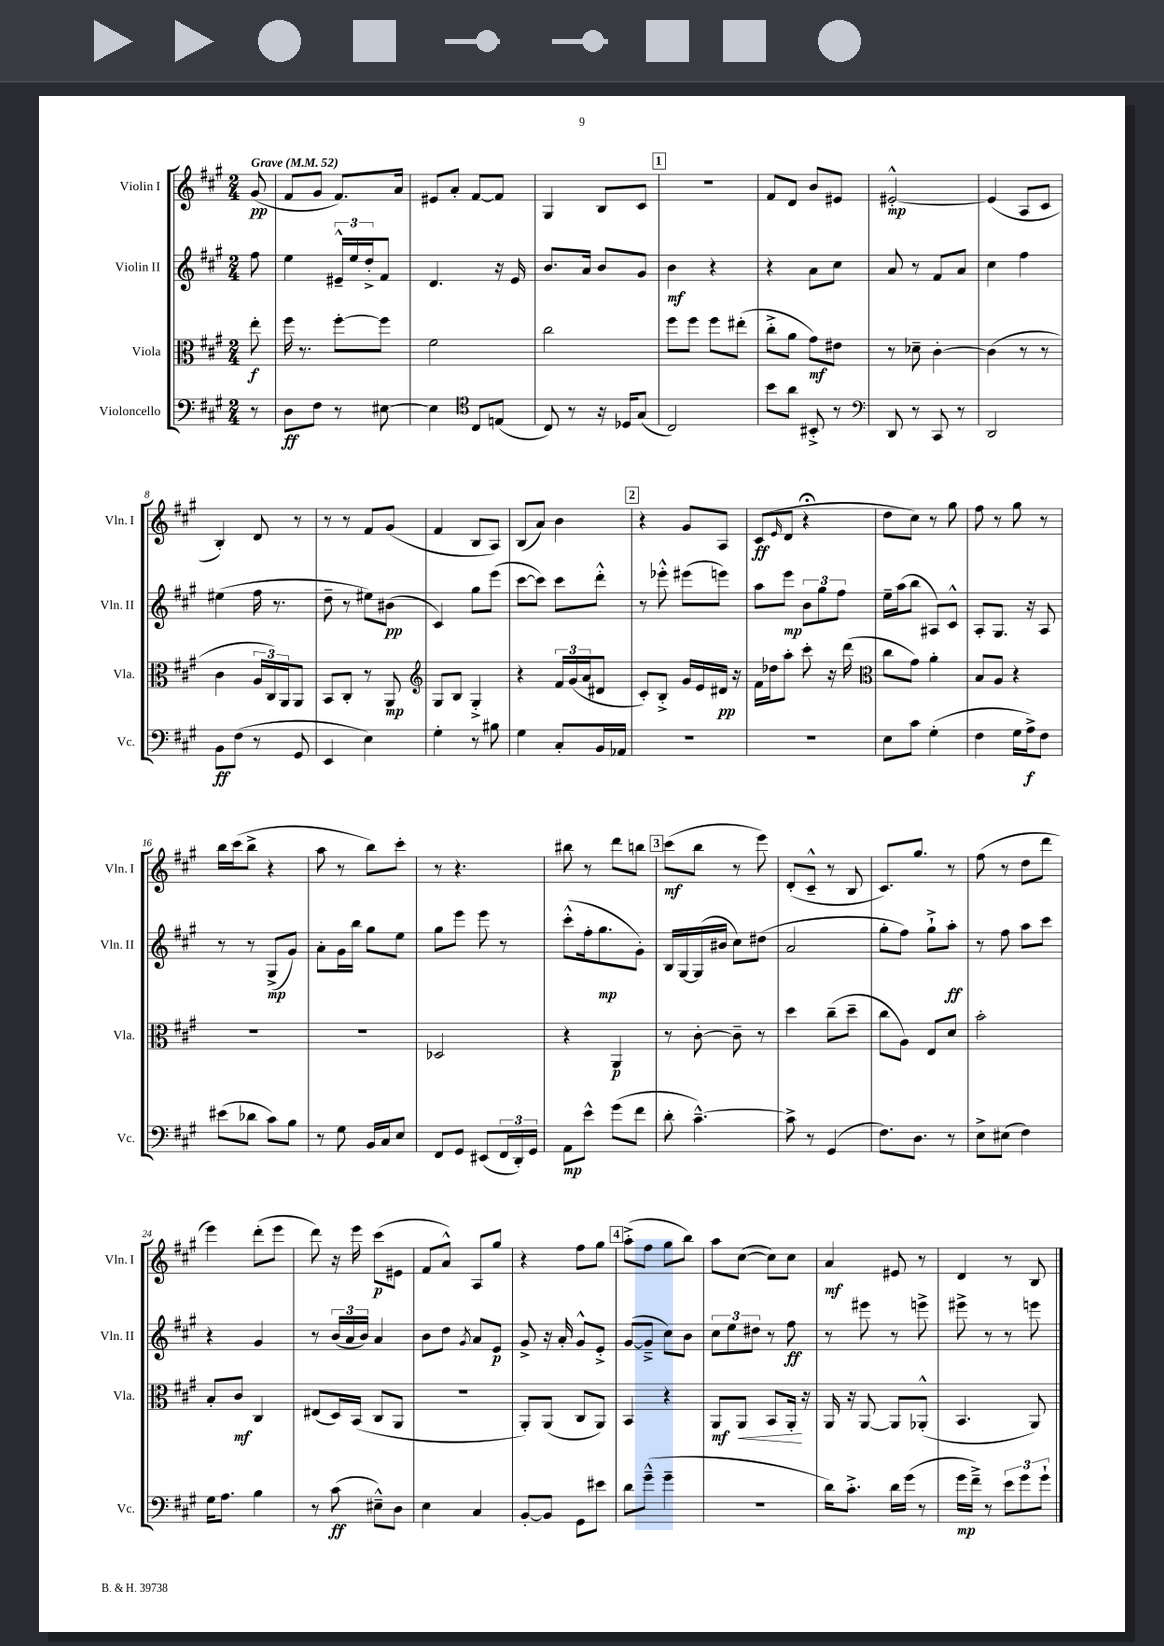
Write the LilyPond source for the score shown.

<<
\new StaffGroup <<
\new Staff = "s0" \with { instrumentName = "Violin I" shortInstrumentName = "Vln. I" } {
    \clef treble \key a \major \numericTimeSignature \time 2/4 \partial 8 \tempo "Grave" 4 = 52
    gis'8\pp( |
    fis'8 gis'8 fis'8.) a'16 |
    eis'8 a'8-. fis'8~ fis'8 |
    gis4 b8 cis'8 |
    \mark \markup { \box "1" } R2 |
    fis'8 d'8 b'8 eis'8 |
    eis'2~-.-^\mp |
    eis'4( a8 cis'8 |
    b4-.) d'8 r8 |
    r8 r8 fis'8 gis'8( |
    fis'4 b8 a8) |
    b8( a'8) b'4 |
    \mark \markup { \box "2" } r4 gis'8 a8 |
    cis'8\ff( \grace { e'16 } d'8 r4\fermata |
    d''8 cis''8) r8 gis''8 |
    fis''8 r8 gis''8 r8 |
    b''16 cis'''16( b''8-> r4 |
    a''8 r8 b''8) cis'''8-. |
    r8 r4. |
    bis''8 r8 d'''8 b''8 |
    \mark \markup { \box "3" } cis'''8\mf( b''8 r8 e'''8) |
    d'8-.( cis'8---^ r8 b8 |
    cis'8.) gis''8. r8 |
    fis''8( r8 d''8 d'''8 |
    e'''4) d'''8-.( e'''8 |
    d'''8) r16 e'''16 cis'''8\p( eis'8 |
    fis'8 a'8-^) a8 gis''8 |
    r4 fis''8 gis''8 |
    \mark \markup { \box "4" } a''8-.->( fis''8 gis''8 b''8) |
    a''8 cis''8~( cis''8) cis''8 |
    a'4\mf eis'8 r8 |
    d'4 r8 b8 \bar "|." |
}
\new Staff = "s1" \with { instrumentName = "Violin II" shortInstrumentName = "Vln. II" } {
    \clef treble \key a \major \numericTimeSignature \time 2/4 \partial 8
    fis''8 |
    e''4 \tuplet 3/2 { eis'16---^ e''16 d''16-.-> } fis'8 |
    d'4. r16 e'16 |
    b'8. a'16 b'8 gis'8 |
    \mark \markup { \box "1" } b'4\mf r4 |
    r4 a'8 cis''8 |
    a'8 r8 fis'8 a'8 |
    cis''4 fis''4 |
    eis''4( fis''16 r8. |
    d''8-- r8 eis''8) bis'8\pp( |
    cis'4) gis''8 e'''8( |
    cis'''8~ cis'''8) cis'''8 d'''8-.-^ |
    \mark \markup { \box "2" } r8 ees'''8-.-^ eis'''8( e'''8) |
    a''8 e'''8\mp \tuplet 3/2 { b'8 gis''8 fis''8 } |
    e''16-- a''16( b''8 ais8) cis'8-^ |
    a8-. gis8. r16 a8 |
    r8 r8 gis8->\mp( gis'8) |
    a'8-. gis'16 b''16 gis''8 e''8 |
    gis''8 e'''8 e'''8 r8 |
    cis'''8-.-^( fis''16-. gis''8.\mp gis'8-.) |
    \mark \markup { \box "3" } b16 gis16~ gis16( bis'16 cis''8) dis''8( |
    a'2 |
    gis''8-. fis''8) gis''8-!-> a''8-.\ff |
    r8 fis''8 a''8 cis'''8 |
    r4 gis'4 |
    r8 \tuplet 3/2 { b'16( a'16 b'16) } a'4 |
    b'8 d''8 \acciaccatura { gis'8 } a'8 e'8\p |
    gis'8-> r16 a'16-. gis'8-^ e'8-.-> |
    \mark \markup { \box "4" } gis'8~( gis'8---> cis''8) b'8 |
    \tuplet 3/2 { cis''8 e''8 dis''8 } r8 fis''8\ff |
    r8 eis'''8 r8 e'''8-> |
    eis'''8-> r8 r8 e'''8 \bar "|." |
}
\new Staff = "s2" \with { instrumentName = "Viola" shortInstrumentName = "Vla." } {
    \clef alto \key a \major \numericTimeSignature \time 2/4 \partial 8
    e''8-.\f |
    fis''16 r8. fis''8~-. fis''8 |
    fis'2 |
    cis''2 |
    \mark \markup { \box "1" } fis''8 fis''8 fis''8 eis''8-.( |
    cis''8-.-> a'8 gis'8\mf) eis'8 |
    r8 des'8-- cis'4~-. |
    cis'4( r8 r8 |
    cis'4 \tuplet 3/2 { a16 cis16) a,16 } a,8 |
    b,8 cis8-. r8 a,8\mp |
    \clef treble gis8 b8 gis4-.-> |
    r4 \tuplet 3/2 { fis'16 gis'16( a'16 } dis'8 |
    \mark \markup { \box "2" } cis'8-.) b8-.-> gis'16 e'16 dis'16\pp r16 |
    fis'16 des''16 a''8-. cis'''8-. r16 d'''16( |
    \clef alto cis''8 gis'8) a'4-. |
    b8 a8 r4 |
    R2 |
    R2 |
    des2 |
    r4 a,4\p |
    \mark \markup { \box "3" } r8 cis'8~-. cis'8-- r8 |
    d''4 cis''8--( d''8-- |
    cis''8 a8) e8 d'8 |
    b'2-. |
    b8-. cis'8\mf cis4 |
    eis8( d16) b,16( cis8 a,8 |
    R2 |
    a,8-.) a,8( cis8 a,8) |
    \mark \markup { \box "4" } b,4 r4 |
    a,8\mf a,8\< b,8 a,16-.\! r16 |
    a,16 r16 a,8~ a,8 aes,8-.-^( |
    b,4. a,8) \bar "|." |
}
\new Staff = "s3" \with { instrumentName = "Violoncello" shortInstrumentName = "Vc." } {
    \clef bass \key a \major \numericTimeSignature \time 2/4 \partial 8
    r8 |
    d8\ff fis8 r8 eis8~ |
    eis4 \clef tenor cis8 e8( |
    cis8) r8 r16 des16 gis8( |
    \mark \markup { \box "1" } cis2) |
    b'8 a'8 bis,8-.-> r8 |
    \clef bass d,8 r8 cis,8 r8 |
    d,2 |
    b,8\ff fis8( r8 gis,8 |
    e,4 e4) |
    gis4-. r8 bis8 |
    gis4 cis8-. b,16 aes,16 |
    \mark \markup { \box "2" } r2 |
    r2 |
    e8 cis'8 gis4-.( |
    fis4 gis16 a16->\f) fis8 |
    eis'8( des'8 cis'8) b8 |
    r8 gis8 b,16 cis16 e8 |
    fis,8 gis,8 eis,8( \tuplet 3/2 { fis,16 d,16-.) gis,16 } |
    a,8\mp e'8-^ gis'8( fis'8 |
    \mark \markup { \box "3" } d'8-. cis'4.~---^) |
    cis'8-> r8 gis,4( |
    fis8.) d8. r8 |
    e8-> eis8( fis4) |
    gis16 a8. b4 |
    r8 cis'8\ff( eis8---^) d8 |
    e4 cis4 |
    b,8~-. b,8 gis,8 eis'8 |
    \mark \markup { \box "4" } d'8 gis'8---^( gis'4-- |
    R2 |
    d'16) cis'8.-.-> d'16 gis'16( r8 |
    gis'16\mp fis'16--->) r8 \tuplet 3/2 { e'8 gis'8 gis'8-! } \bar "|." |
}
>>
>>
